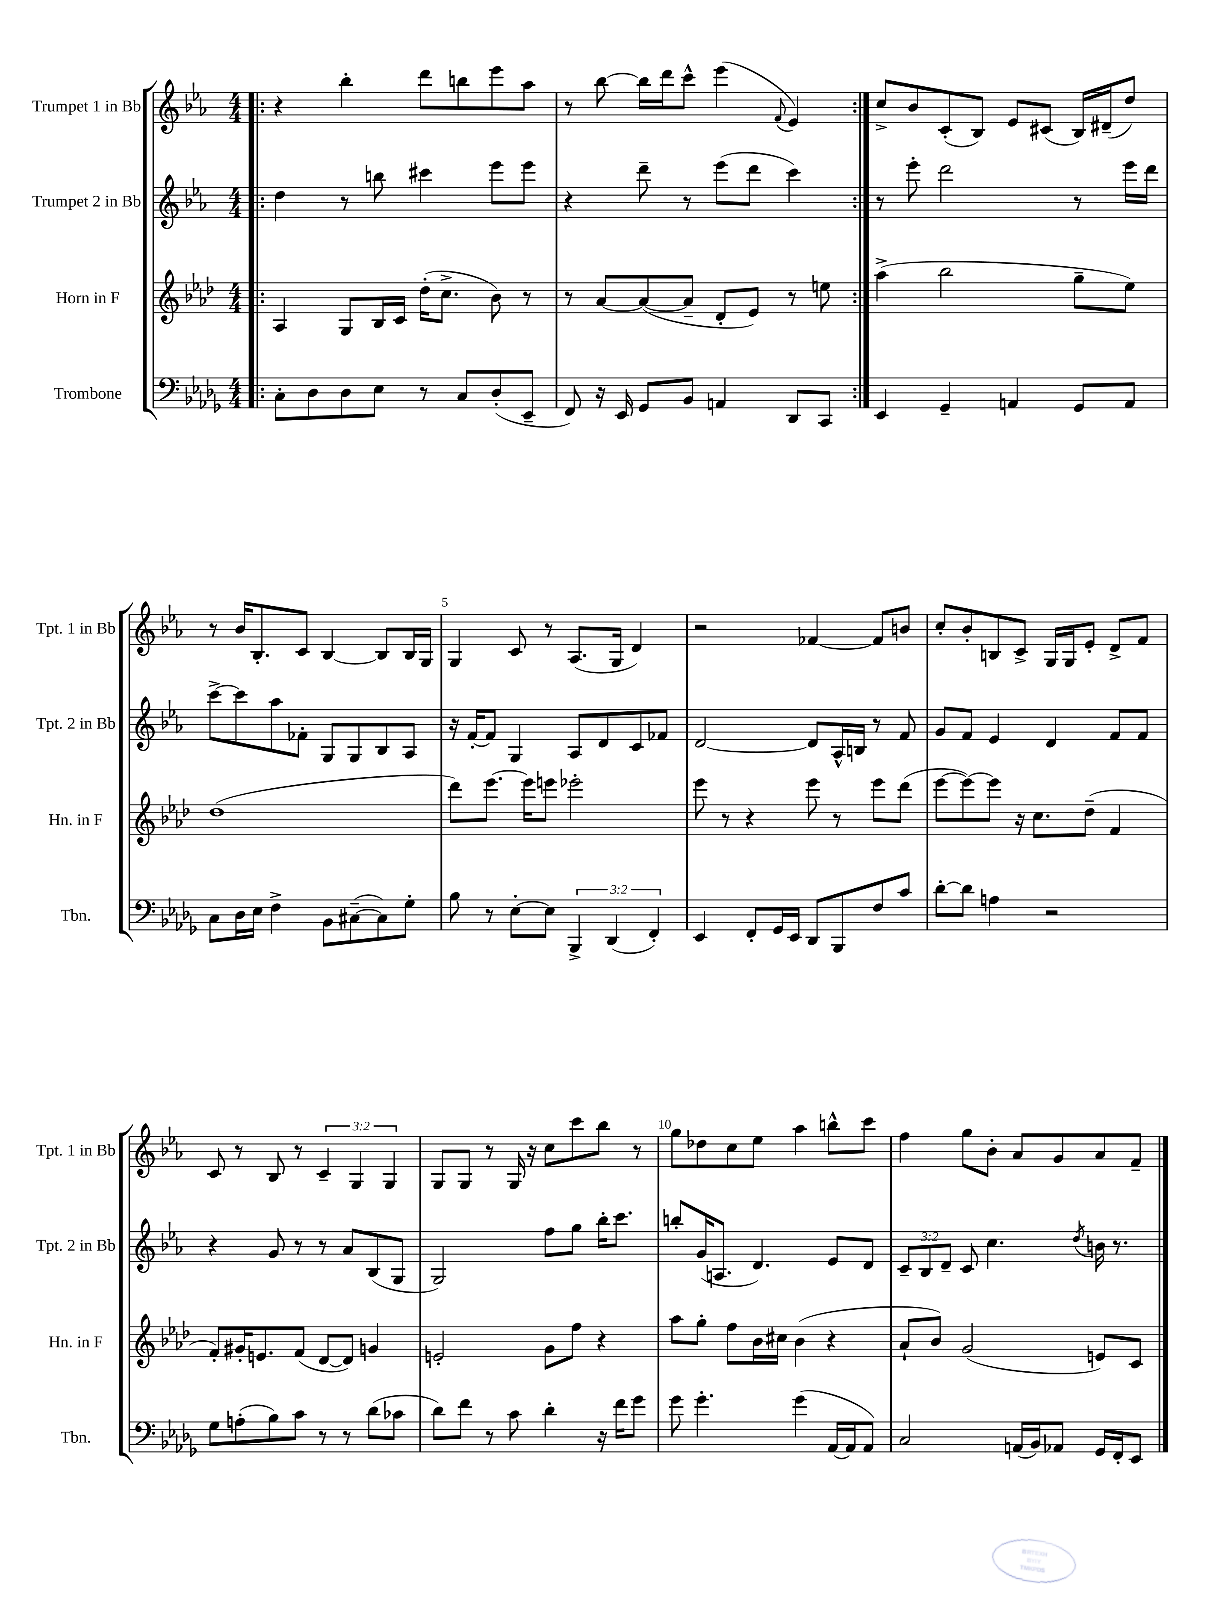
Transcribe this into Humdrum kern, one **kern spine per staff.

**kern	**kern	**kern	**kern
*staff4	*staff3	*staff2	*staff1
*clefF4	*clefG2	*clefG2	*clefG2
*k[b-e-a-d-g-]	*k[b-e-a-d-]	*k[b-e-a-]	*k[b-e-a-]
*M4/4	*M4/4	*M4/4	*M4/4
=!|:	=!|:	=!|:	=!|:
8C'\L	4A-/	4dd\	4r
8D-\	.	.	.
8D-\	8G/L	8r	4bb-'\
8E-\J	16B-/L	8bb\	.
.	16c/JJ	.	.
8r	(16dd-'\LK	4ccc#\	8ddd\L
.	8.cc^\J	.	.
8C/L	.	.	8bb\
(8D-'/	8b-\)	8eee-\L	8eee-\
8EE-~/J	8r	8eee-\J	8aa-\J
=	=	=	=
8FF/)	8r	4r	8r
16r	[8a-/L	.	[8bb-\
16EE-/	.	.	.
8GG-/L	(8a-/_	8ddd~\	16bb-\]LL
.	.	.	16ddd\J
8BB-/J	8a-~/]J	8r	8ccc^^\J
4AA/	8d-'/L	(8eee-\L	(4eee-\
.	8e-/J)	8ddd\J	.
.	.	.	8qqf/
8DD-/L	8r	4ccc\)	4e-/)
8CC/J	8ee\	.	.
=:|!	=:|!	=:|!	=:|!
4EE-/	(4aa-^\	8r	8cc^/L
.	.	8eee-'\	8b-/
4GG-~/	2bb-\	2ddd\	(8c'/
.	.	.	8B-/J)
4AA/	.	.	8e-/L
.	.	.	(8c#/J
8GG-/L	8gg~\L	8r	16B-/LL)
.	.	.	(16d#~/J
8AA/J	8ee-\J)	16eee-\LL	8dd/J)
.	.	16ddd\JJ	.
=	=	=	=
8C\L	(1dd-	[8ccc^\L	8r
16D-\L	.	8ccc\]	16b-/LK
16E-\JJ	.	.	8.B-'/
4F^\	.	8aa-\	.
.	.	8f-'\J	8c/J
8BB-\L	.	8G/L	[4B-/
([8C#~\	.	8G/	.
8C#\])	.	8B-/	8B-/]L
8G-'\J	.	8A-/J	16B-/L
.	.	.	16G/JJ
=	=	=	=
8B-\	8ddd-\L)	16r	4G/
.	.	[16f'/LK	.
8r	[8.eee-\J	8f/]J	.
[8E-'\L	.	4G/	8c/
.	16eee-\]LK	.	.
8E-\]J	8eee\J	.	8r
6BBB-^/	2eee-'\	8A-/L	(8.A-/L
.	.	8d/	.
(6DD-/	.	.	.
.	.	.	16G/Jk
.	.	8c/	4d/)
6FF'/)	.	.	.
.	.	8f-/J	.
=	=	=	=
4EE-/	8eee-\	[2d/	2r
.	8r	.	.
8FF'/L	4r	.	.
16GG-/L	.	.	.
16EE-/JJ	.	.	.
8DD-/L	8eee-\	8d/]L	[4f-/
8BBB-/	8r	16A-^^/L	.
.	.	16B/JJ	.
8F/	8eee-\L	8r	8f-/]L
8c/J	(8ddd-\J	8f/	8b/J
=	=	=	=
[8d-'\L	[8eee-\L	8g/L	8cc'/L
8d-\]J	8eee-\_)	8f/J	8b-'/
4A\	8eee-\]J	4e-/	8B/
.	16r	.	8c^/J
.	8.cc\L	.	.
2r	.	4d/	16G/LL
.	.	.	16G/J
.	(8dd-~\J	.	8e-'/J
.	4f/	8f/L	8d^/L
.	.	8f/J	8f/J
=	=	=	=
8G-\L	8f'/L)	4r	8c/
(8A'\	16g#'/K	.	8r
.	8.e/	.	.
8B-\)	.	8g/	8B-/
8c\J	(8f/J	8r	8r
8r	[8d-/L	8r	6c~/
8r	8d-/]J)	8a-/L	.
.	.	.	6G/
(8d-\L	4g/	(8B-/	.
.	.	.	6G/
8c-\J	.	8G/J	.
=	=	=	=
8d-\L)	2e'/	2G/)	8G/L
8f\J	.	.	8G/J
8r	.	.	8r
8c\	.	.	16G/
.	.	.	16r
4d-'\	8g\L	8ff\L	8cc\L
.	8ff\J	8gg\J	8ccc\
16r	4r	16bb-'\LK	8bb-\J
16f\LK	.	8.ccc\J	.
8g-\J	.	.	8r
=	=	=	=
8g-\	8aa-\L	8bb'/L	8gg\L
4.g-'\	8gg'\J	(16g/K	8dd-\
.	.	8.A/J	.
.	8ff\L	.	8cc\
.	16b-\L	4.d/)	8ee-\J
.	16cc#\JJ	.	.
(4g-\	(4b-\	.	4aa-\
[16AA-/LL	4r	8e-/L	8bb^^\L
16AA-/]J	.	.	.
8AA-/J)	.	8d/J	8ccc\J
=	=	=	=
2C/	8a-`/L	12c~/L	4ff\
.	.	12B-/	.
.	8b-/J)	.	.
.	.	12d~/J	.
.	(2g/	8c/	8gg\L
.	.	4.cc\	8b-'\J
(16AA/LL	.	.	8a-/L
16BB-/J)	.	.	.
8AA-/J	.	.	8g/
.	.	8qdd/	.
16GG-/LL	8e/L)	16b\	8a-/
16FF'/J	.	8.r	.
8EE-/J	8c/J	.	8f~/J
==	==	==	==
*-	*-	*-	*-
